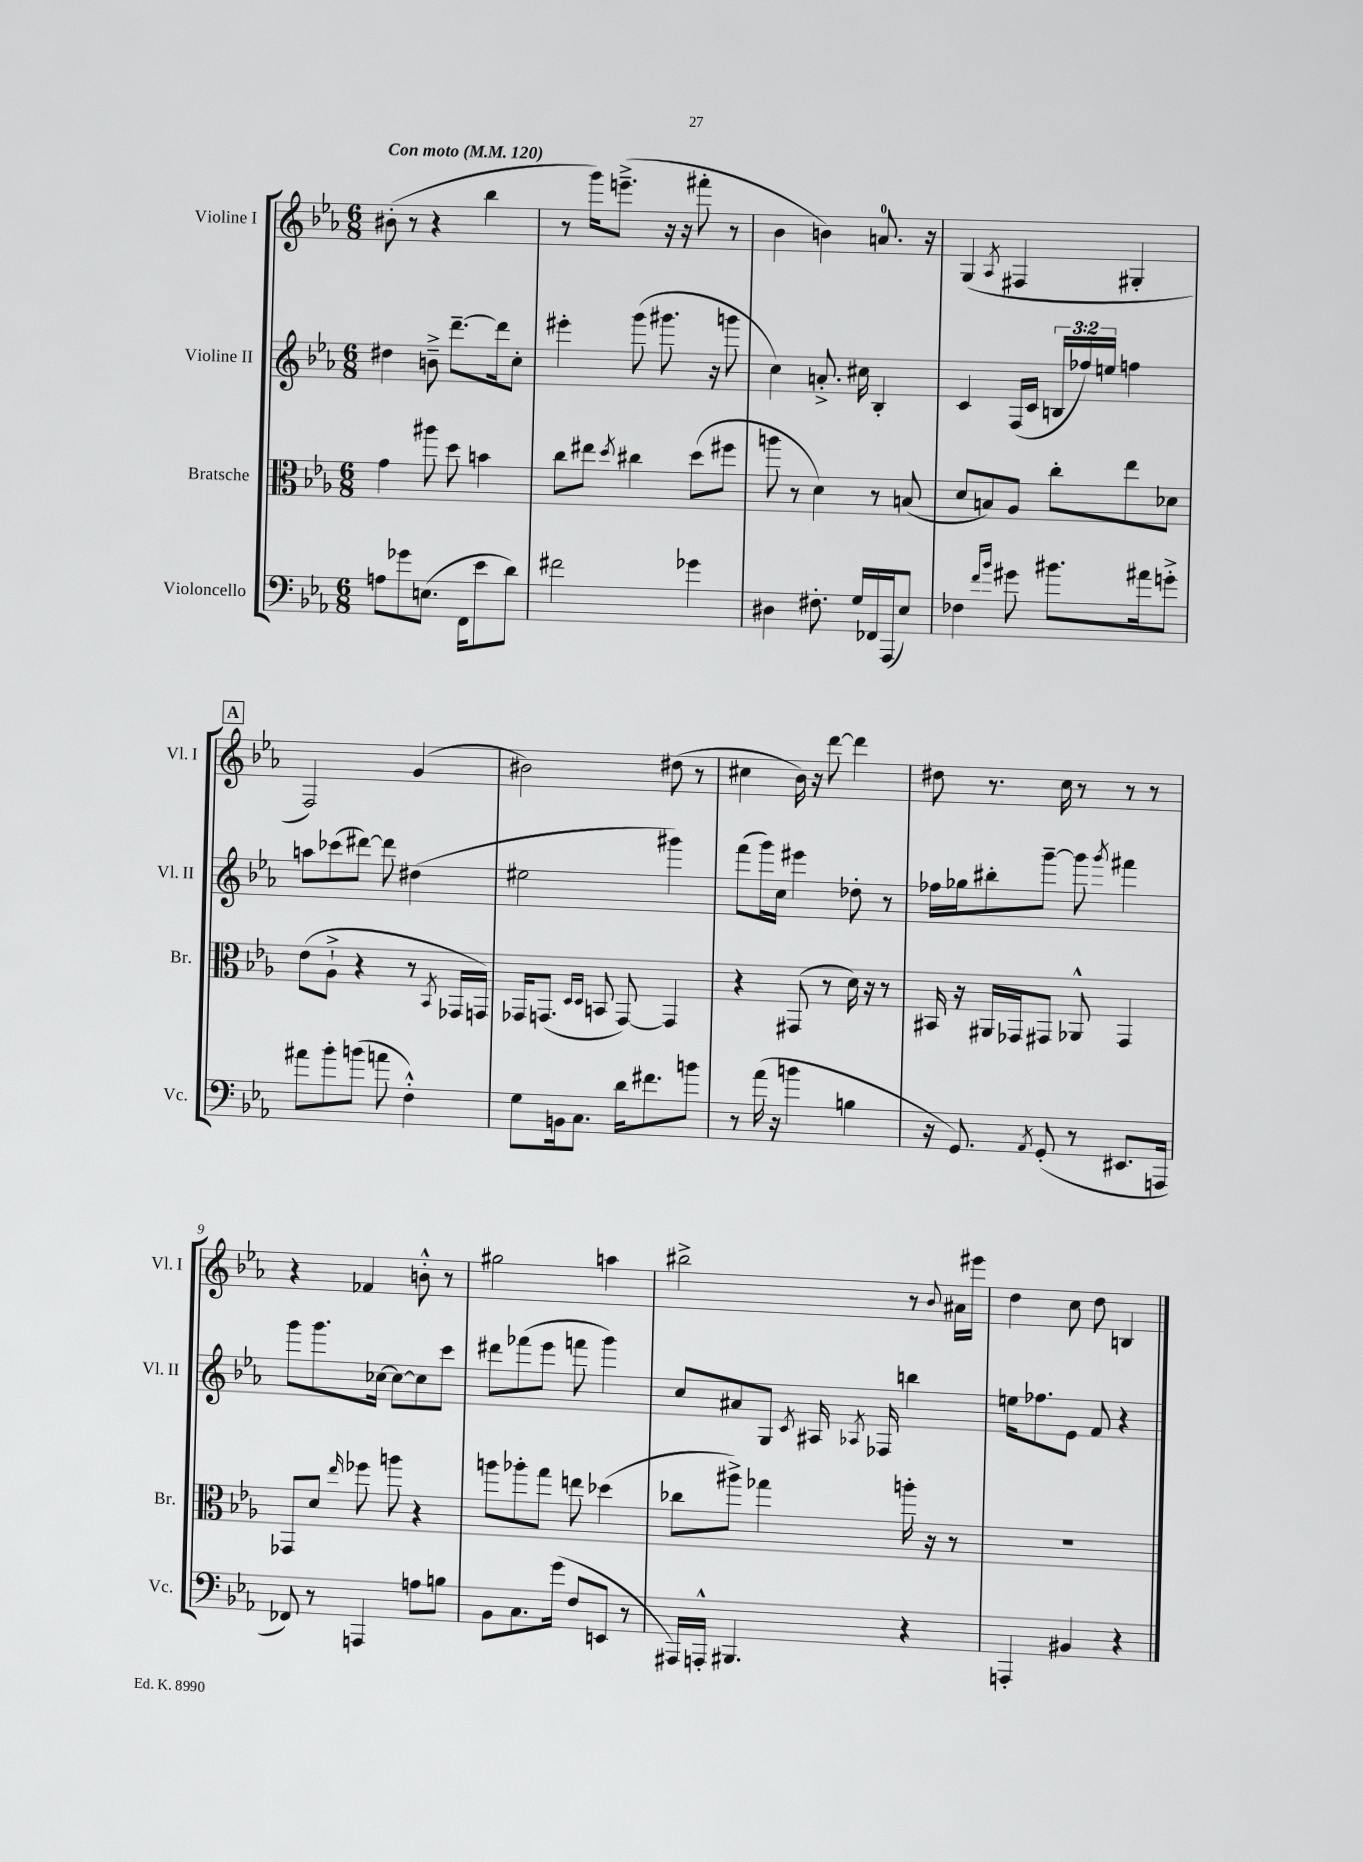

**kern	**kern	**kern	**kern
*staff4	*staff3	*staff2	*staff1
*clefF4	*clefC3	*clefG2	*clefG2
*k[b-e-a-]	*k[b-e-a-]	*k[b-e-a-]	*k[b-e-a-]
*M6/8	*M6/8	*M6/8	*M6/8
*MM120	*MM120	*MM120	*MM120
8A\L	4g\	4dd#\	(8b#'\
8g-\	.	.	8r
(8.E\J	8aa#\	8b~^\	4r
.	8dd\	[8.ddd~\L	.
16FF\LK	.	.	.
8e-\	4b\	.	4bb-\
.	.	16ddd\]k	.
8d\J)	.	8cc'\J	.
=	=	=	=
2f#\	8cc\L	4eee#'\	8r
.	8ee#\J	.	16ggg\LK)
.	.	.	(8.eee~^\J
.	8qdd/	.	.
.	4cc#\	(8ggg\	.
.	.	8.ggg#\	16r
.	.	.	16r
4g-\	(8dd\L	.	8fff#'\
.	.	16r	.
.	8ff#\J	8ggg\	8r
=	=	=	=
4D#\	8aa\	4cc\)	4b-\
.	8r	.	.
8.F#'\	4d\)	8.a'^/	4b\)
16G/LL	.	16cc#\	.
16FF-/	8r	4B-'/	8.a/
(16AAA-/J	.	.	.
8E-/J)	(8B/	.	.
.	.	.	16r
=	=	=	=
4F-\	8d/L	4c/	(4G/
.	8B/)	.	.
16qqf/LL	.	.	.
16qqb-/JJ	.	.	8qA-/
8g#\	8A-/J	(16F/LL	4F#/
.	.	16c/JJ	.
8.b#\L	8cc'\L	24B/LL	.
.	.	24ff-/)	.
.	.	24ee/JJ	.
.	8ee-\	4ff\	4G#'/
16a#\k	.	.	.
8g'^\J	8d-\J	.	.
=	=	=	=
8a#\L	(8e-\L	8aa\L	2F/)
8b-'\	8A-`^\J	(8ccc-\	.
(8b\J	4r	[8ddd#\J)	.
8a\	.	8ddd#\]	.
4F'^^\)	8r	(4dd#\	(4g/
.	8qBB-/	.	.
.	16GG-/LL	.	.
.	16GG/JJ)	.	.
=	=	=	=
8G\L	16GG-/LK	2ee#\	2b#\)
.	(8.GG/J	.	.
16BB\k	.	.	.
8.C\J	.	.	.
.	16qqD/LL	.	.
.	16qqD/JJ	.	.
.	8BB/	.	.
16d\LK	[8GG/)	.	.
8.f#\	.	.	.
.	4GG/]	4ggg#\)	(8dd#\
8b\J	.	.	8r
=	=	=	=
8r	4r	(8fff\L	4cc#\
(16a-\	.	16ggg\L)	.
16r	.	16cc\JJ	.
4b\	(8GG#/	4eee#\	16b-\)
.	.	.	16r
.	8r	.	[8ddd\
4B\	16d\)	8dd-'\	4ddd\]
.	16r	.	.
.	8r	8r	.
=	=	=	=
16r	16BB#/	16ff-\LL	8dd#\
8.GG/)	16r	16gg-\J	.
.	16AA#/LL	8bb#'\	8.r
.	16GG-/J	.	.
8qAA-/	.	.	.
(8GG'/	8GG#/J	[8ggg~\J	.
.	.	.	16cc\
8r	8AA-^^/	8ggg\]	8r
.	.	8qggg/	.
8.EE#/L	4GG#/	4fff#\	8r
.	.	.	8r
16AAA/Jk	.	.	.
=	=	=	=
8FF-/)	8GG-/L	8ggg\L	4r
8r	8d/J	8.ggg\	.
.	16qqee-/	.	.
4AAA/	8ff-\	.	4f-/
.	.	[16cc-\Jk	.
.	8aa\	8cc-\_L	.
8A\L	4r	8cc-\]	8b'^^\
8B\J	.	8ccc\J	8r
=	=	=	=
8BB-\L	8aa\L	8ddd#\L	2gg#\
8.C\	8aa-'\	(8fff-\	.
.	8gg\J	8eee-\J	.
(16g\Jk	.	.	.
8F/L	8ee\	8fff\	.
8EE/J	(4dd-\	4ggg\)	4aa\
8r	.	.	.
=	=	=	=
16AAA#/LL)	8cc-\L	8cc/L	2bb#^\
16AAA'^^/JJ	.	.	.
4.BBB#/	8aa#^\J)	8a#/	.
.	4gg-\	8G/J	.
.	.	8qc/	.
.	.	16A#/	.
.	.	8qA-/	.
.	.	16F-/	.
4r	16aa'\	4bb\	8r
.	16r	.	.
.	.	.	8qqb-/
.	8r	.	16a#\LL
.	.	.	16eee#\JJ
=	=	=	=
4AAA'/	2.r	16ee\LK	4dd\
.	.	8.ff-\	.
4BB#/	.	8e-\J	8cc\
.	.	8f/	8dd\
4r	.	4r	4B/
==	==	==	==
*-	*-	*-	*-
